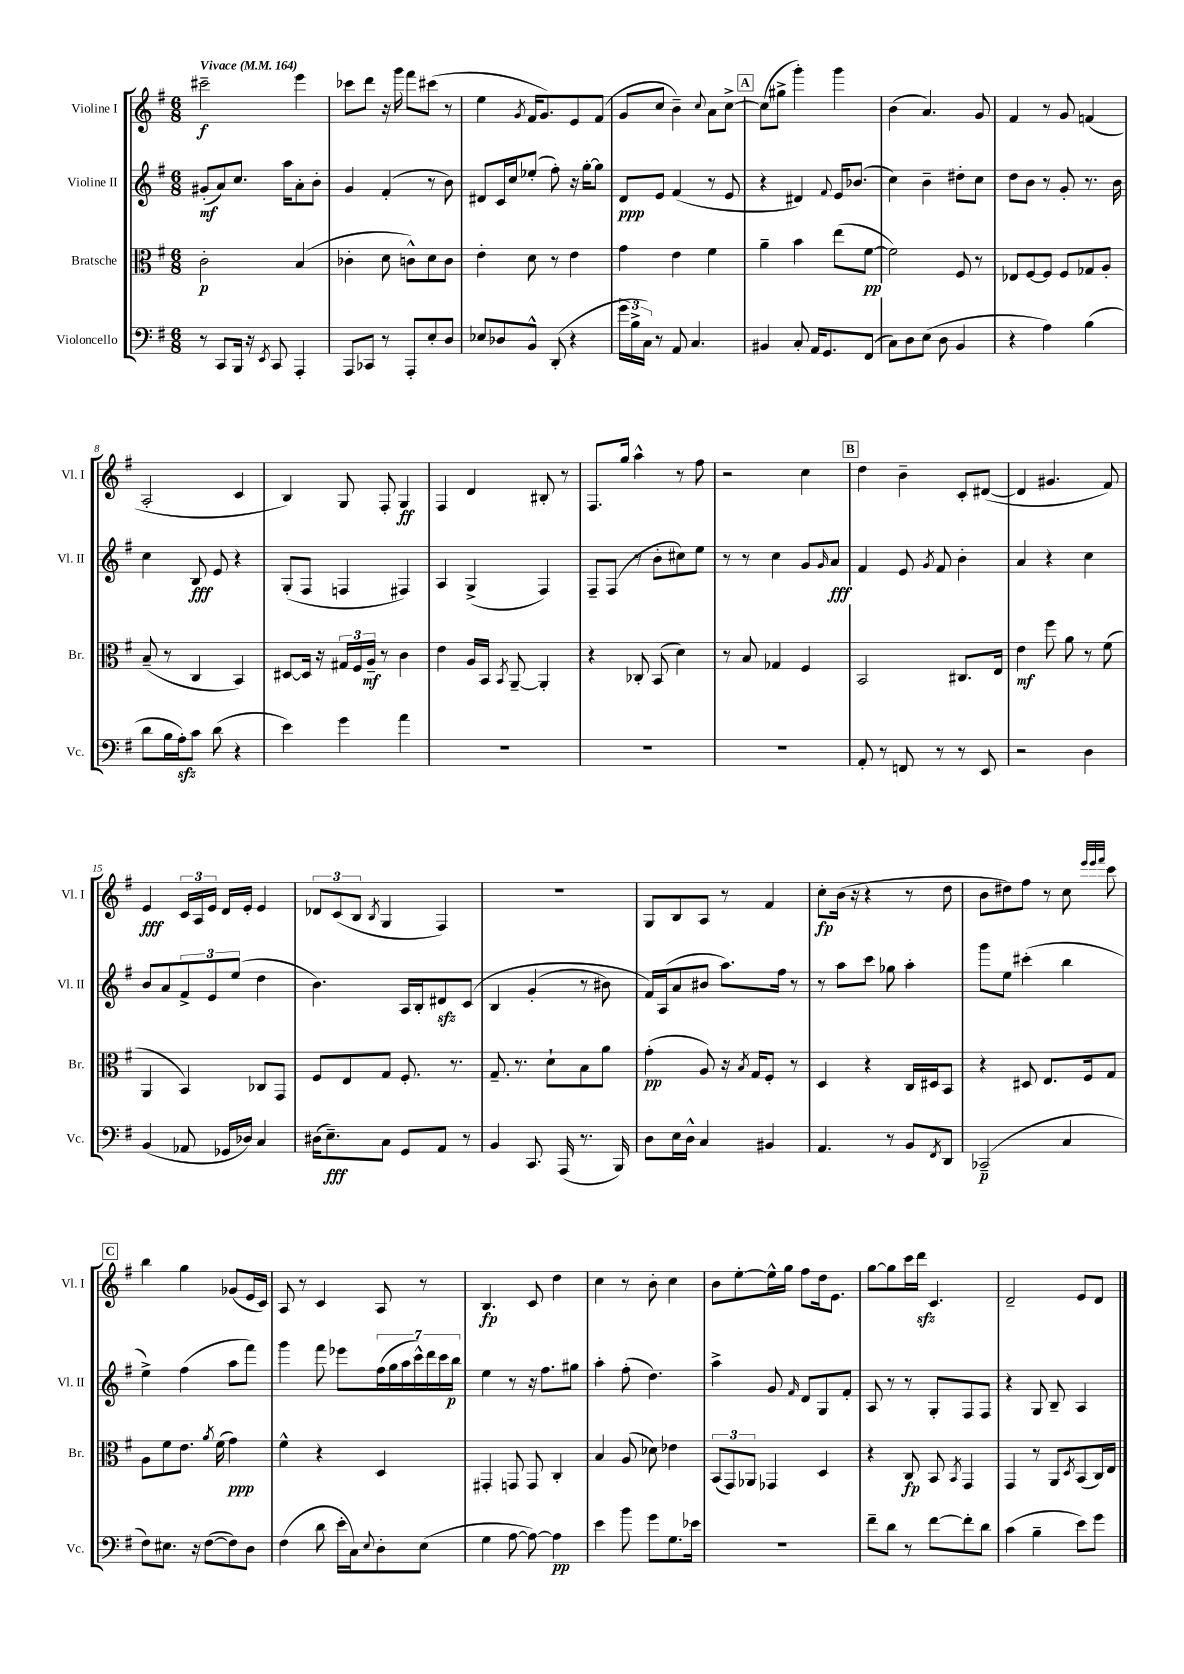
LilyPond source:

<<
\new StaffGroup <<
\new Staff = "s0" \with { instrumentName = "Violine I" shortInstrumentName = "Vl. I" } {
    \clef treble \key g \major \numericTimeSignature \time 6/8 \tempo "Vivace" 4 = 164
    cis'''2--\f e'''4 |
    ces'''8 d'''8 r16 g'''16 fis'''8 cis'''8( r8 |
    e''4 \acciaccatura { g'8 } fis'16 g'8.) e'8 fis'8( |
    g'8 c''8 b'4--) \appoggiatura { c''8 } a'8 c''8~-> |
    \mark \markup { \box "A" } c''8( gis''8-> g'''4-.) g'''4 |
    b'4( a'4.) g'8 |
    fis'4 r8 g'8 f'4( |
    a2-. c'4 |
    b4) g8 fis8-. g4\ff |
    fis4 d'4 bis8-. r8 |
    fis8. g''16 a''4-^ r8 fis''8 |
    r2 c''4 |
    \mark \markup { \box "B" } d''4 b'4-- c'8-. dis'8~( |
    dis'4 gis'4. fis'8) |
    e'4\fff \tuplet 3/2 { c'16 a16 e'16 } d'16 e'16-. e'4 |
    \tuplet 3/2 { des'8 c'8( b8 } \acciaccatura { b8 } g4 fis4) |
    R2. |
    g8 b8 a8 r8 fis'4 |
    c''8-.\fp b'16( r16 r4 r8 d''8 |
    b'8 dis''8) fis''8 r8 c''8 \grace { e'''32 e'''32 fis'''32 } c'''8 |
    \mark \markup { \box "C" } b''4 g''4 ges'8( e'16 c'16) |
    a8 r8 c'4 a8 r8 |
    b4.\fp c'8 d''4 |
    c''4 r8 b'8-. c''4 |
    b'8 e''8~-. e''16-^ g''16 fis''8 d''16 e'8. |
    g''8~ g''8 c'''16 d'''16\sfz c'4. |
    d'2-- e'8 d'8 \bar "|." |
}
\new Staff = "s1" \with { instrumentName = "Violine II" shortInstrumentName = "Vl. II" } {
    \clef treble \key g \major \numericTimeSignature \time 6/8
    gis'8-.\mf( a'8) c''8. a''16 a'8-. b'8-. |
    g'4 fis'4-.( r8 b'8) |
    dis'8 c'16 c''16 ees''8-.( fis''8-.) r16 g''16~-. g''8 |
    d'8\ppp e'8 fis'4( r8 e'8 |
    \mark \markup { \box "A" } r4 dis'4) \appoggiatura { fis'8 } e'16 bes'8.( |
    c''4) b'4-- dis''8-. c''8 |
    d''8 b'8 r8 g'8-. r8. b'16 |
    c''4 b8\fff e'8 r4 |
    g8-.( fis8 f4 fis4) |
    a4 g4->( fis4) |
    fis8-- fis8( r8 b'8-. cis''8) e''8 |
    r8 r8 c''4 g'8 \grace { g'16 } a'8\fff |
    \mark \markup { \box "B" } fis'4 e'8 \acciaccatura { g'8 } fis'8 b'4-. |
    a'4 r4 c''4 |
    b'8 a'8 \tuplet 3/2 { fis'8-> e'8 e''8( } d''4 |
    b'4.) a16 b16-. dis'8\sfz c'8\( |
    b4 g'4-.( r8 bis'8) |
    fis'16\) a16( a'8 bis'8 a''8.) fis''16 r8 |
    r8 a''8 c'''8 ges''8 a''4-. |
    g'''8 e''8 cis'''4-.( b''4 |
    \mark \markup { \box "C" } e''4->) fis''4( a''8 fis'''8) |
    g'''4 fis'''8 ees'''8 \tuplet 7/4 { fis''16( g''16 a''16 c'''16-^) d'''16 c'''16 b''16\p } |
    e''4 r8 r16 fis''8. gis''8 |
    a''4-. fis''8-.( d''4.) |
    a''4-> g'8 \grace { fis'16 } d'8 g8 fis'8-. |
    a8 r8 r8 g8-. fis8 fis8 |
    r4 g8 b8-- a4 \bar "|." |
}
\new Staff = "s2" \with { instrumentName = "Bratsche" shortInstrumentName = "Br." } {
    \clef alto \key g \major \numericTimeSignature \time 6/8
    c'2-.\p b4( |
    ces'4-. d'8 c'8-^) d'8 c'8 |
    e'4-. d'8 r8 e'4 |
    g'4 e'4 fis'4 |
    \mark \markup { \box "A" } a'4-- b'4 e''8( fis'8~\pp |
    fis'2) fis8 r8 |
    ees8 fis8~ fis8 fis8 ges8 a8-. |
    b8--( r8 c4 b,4) |
    dis8~ dis16 r16 \tuplet 3/2 { gis16 fis16 a16--\mf } r8 c'4 |
    e'4 a16 b,16 \acciaccatura { b,8 } a,8~-- a,4-. |
    r4 ces8-. b,8( d'4) |
    r8 b8 ges4 fis4 |
    \mark \markup { \box "B" } b,2 cis8. e16 |
    e'4\mf fis''8 a'8 r8 fis'8( |
    a,4 b,4) ces8 g,8 |
    fis8 e8 g8 fis8.-. r8. |
    g8.-- r8. d'8-! b8 a'8 |
    g'4-.\pp( a8) r16 \acciaccatura { b8 } g16 fis8-. r8 |
    d4 r4 c16 dis16 b,8 |
    r4 dis8 e8. fis16 g8 |
    \mark \markup { \box "C" } a8 fis'8 e'8. \acciaccatura { a'8 } fis'16( g'4\ppp) |
    fis'4-^ r4 d4 |
    gis,4-. g,8 g,8 c4-. |
    b4 a8( des'8) ees'4 |
    \tuplet 3/2 { b,8( g,8) aes,8 } ges,4 d4 |
    r4 c8\fp b,8 \acciaccatura { b,8 } g,4 |
    g,4 r8 a,8 \acciaccatura { d8 } b,8( c16) e16 \bar "|." |
}
\new Staff = "s3" \with { instrumentName = "Violoncello" shortInstrumentName = "Vc." } {
    \clef bass \key g \major \numericTimeSignature \time 6/8
    r8 c,8 b,,16 r16 \acciaccatura { e,8 } c,8 a,,4-. |
    a,,8 ces,8 r8 a,,8-. e8-. d8 |
    ees8 des8 b,8-^ d,8-.( r4 |
    \tuplet 3/2 { g'16 b16-> c16) } r8 a,8 c4. |
    \mark \markup { \box "A" } bis,4 c8-. a,16 g,8. fis,8( |
    c8) d8 e8( d8 b,4 |
    r4 a4) b4( |
    d'8 b16 a16-.\sfz) c'8 d'8( r4 |
    e'4) g'4 a'4 |
    R2. |
    R2. |
    R2. |
    \mark \markup { \box "B" } a,8-. r8 f,8 r8 r8 e,8 |
    r2 d4 |
    b,4( aes,8 ges,16 des16) c4 |
    dis16( e8.--\fff) c8 g,8 a,8 r8 |
    b,4 c,8. a,,16( r8. b,,16) |
    d8 e16 d16-^ c4 bis,4 |
    a,4. r8 b,8 \acciaccatura { fis,8 } d,8 |
    ces,2--\p( c4 |
    \mark \markup { \box "C" } fis8) eis8. r16 fis8~( fis8) d8 |
    fis4( d'8 e'16-. c16) \appoggiatura { e8 } d8-. e8( |
    g4 a8~ a8~) a4\pp |
    e'4 b'8 g'8 g8. ees'16 |
    R2. |
    fis'8-- d'8 r8 fis'8~ fis'8-. d'8 |
    c'4( b4-- e'8) g'8 \bar "|." |
}
>>
>>
